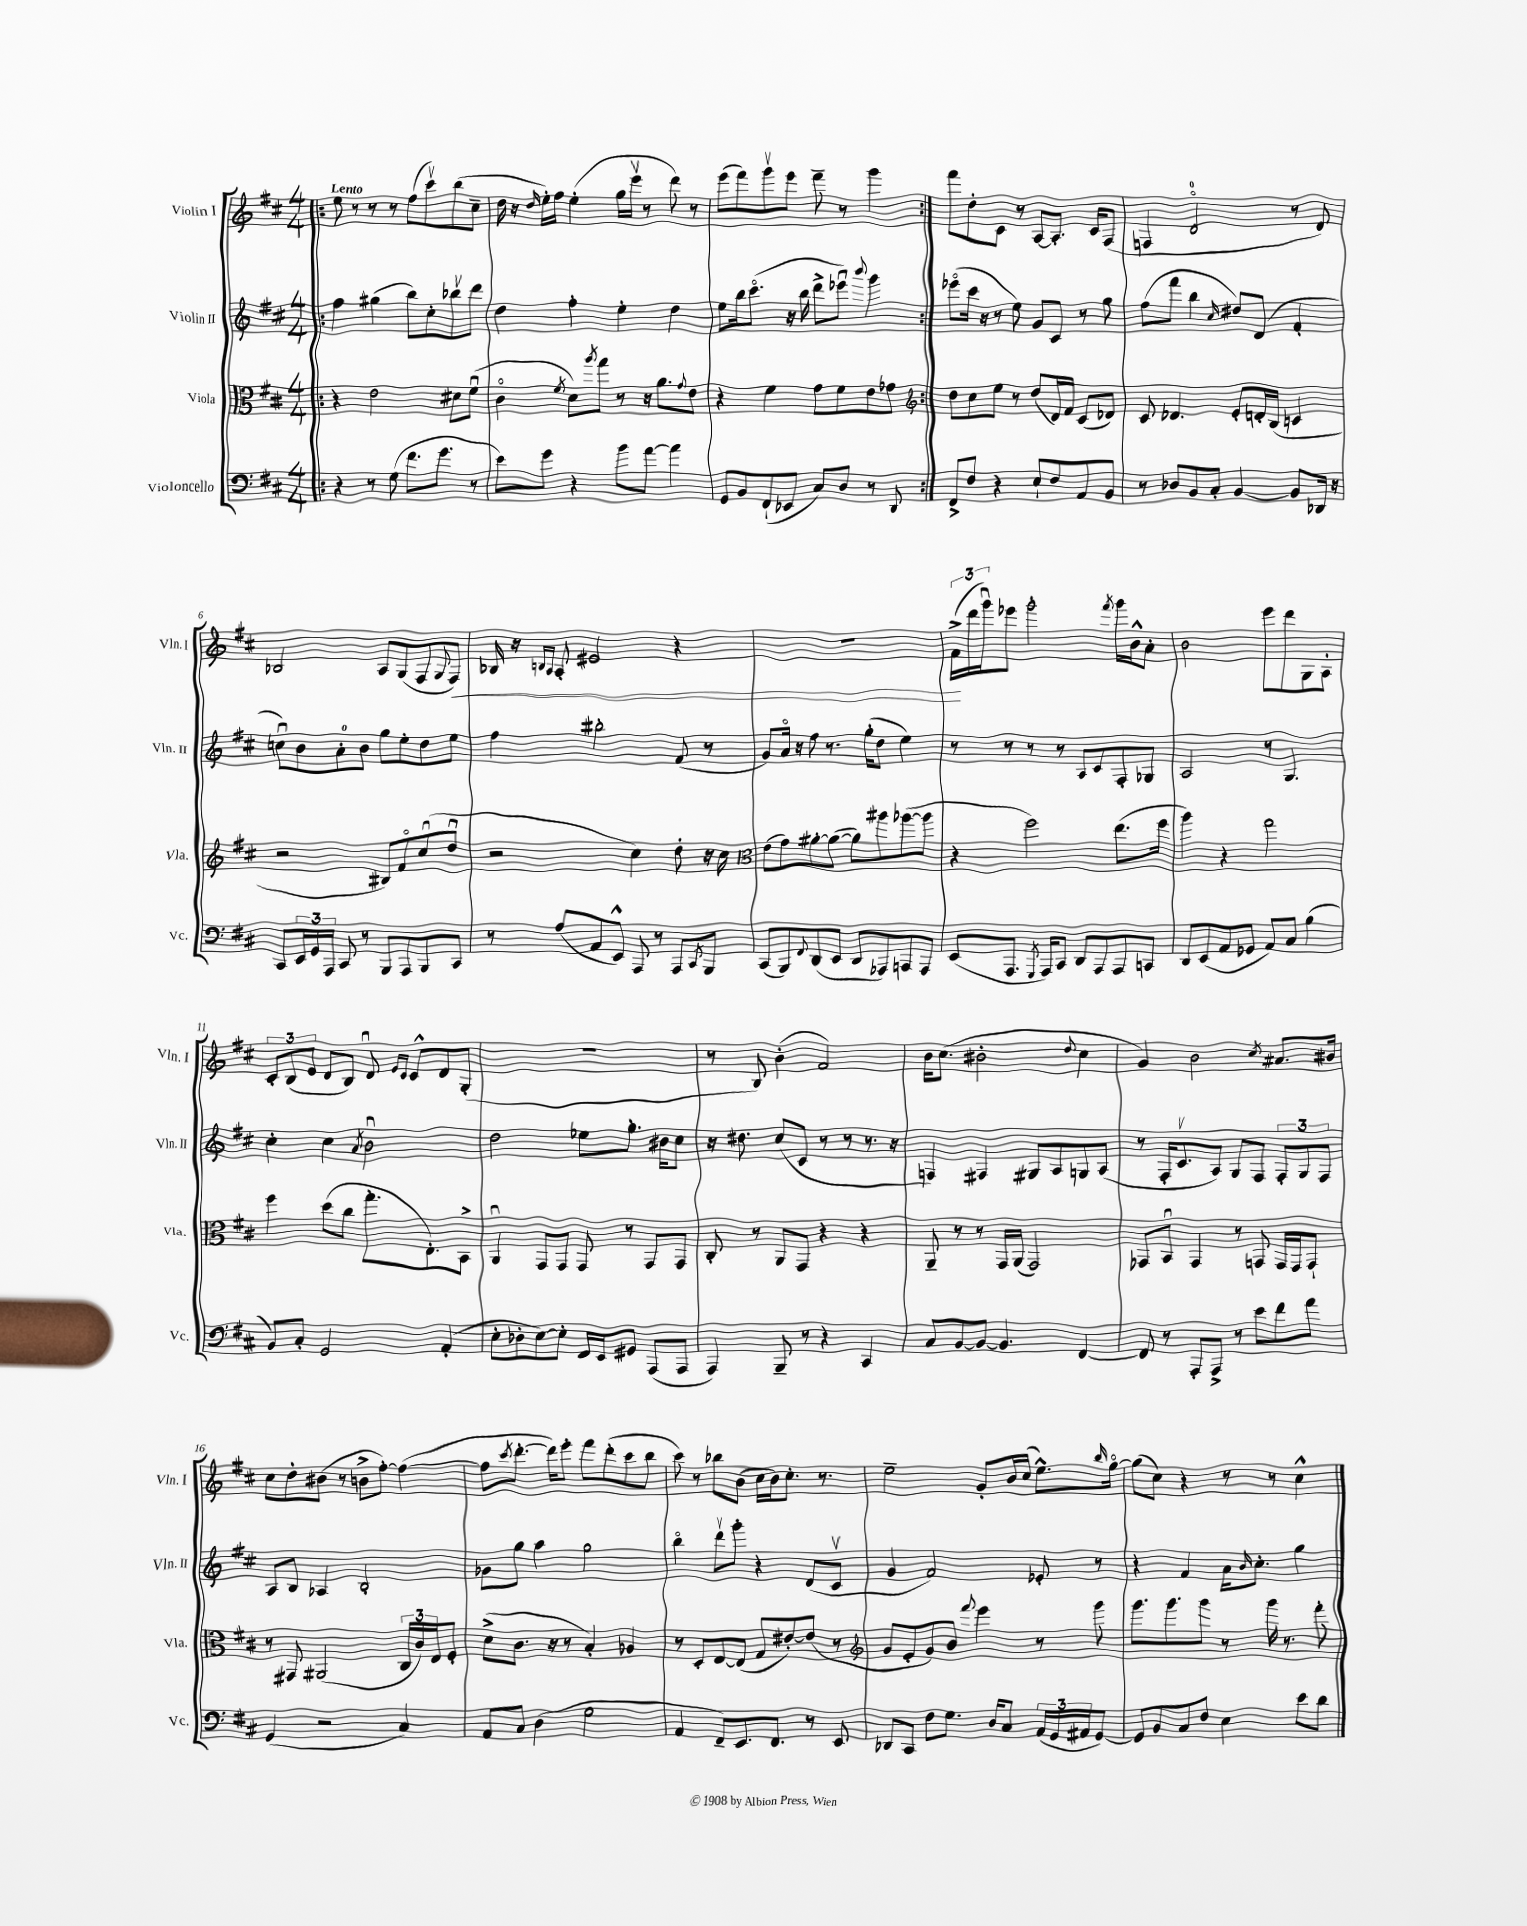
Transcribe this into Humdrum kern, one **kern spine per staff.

**kern	**kern	**kern	**kern	**dynam
*part4	*part3	*part2	*part1	*part1
*staff4	*staff3	*staff2	*staff1	*staff1
*I"Violoncello	*I"Viola	*I"Violin II	*I"Violin I	*
*I'Vc.	*I'Vla.	*I'Vln. II	*I'Vln. I	*
*clefF4	*clefC3	*clefG2	*clefG2	*
*k[f#c#]	*k[f#c#]	*k[f#c#]	*k[f#c#]	*
*M4/4	*M4/4	*M4/4	*M4/4	*
=1!|:	=1!|:	=1!|:	=1!|:	=1!|:
!	!	!	!LO:TX:a:B:t=Lento	!
4r	4r	4ff#\	8ee\	.
.	.	.	8r	.
8r	2e\	(4gg#X\	8r	.
(8G\	.	.	8r	.
8.f#\L	.	8bb\L)	(8ff#\L	.
.	.	8cc#'\	8ccc#v\)	.
8.g\J	.	.	.	.
.	8d#X\L	8bb-Xv\	(8bb\	.
8r	(8f#u\J	8ddd\J	8cc#~\J	.
=2	=2	=2	=2	=2
8e\L)	4c#\	4dd\	16dd\	.
.	.	.	16r	.
.	.	.	16qqdd/	.
8g\J	.	.	16ee'\LL)	.
.	.	.	16ff#\JJ	.
.	8qf#/	.	.	.
4r	8d\L)	4ff#'\	(4ee'\	.
.	8qaa/	.	.	.
.	8gg\J	.	.	.
8b\L	8r	4ee'\	16gg\LL	.
.	.	.	16eeev\JJ	.
[8a\J	16r	.	8r	.
.	8.a\L	.	.	.
4a\]	.	4dd\	8ddd\)	.
.	8qqg/	.	.	.
.	8e\J	.	8r	.
=3	=3	=3	=3	=3
8GG/L	4r	8ee\L	(8eee\L	.
8BB/	.	16bb\k	8fff#\)	.
.	.	(8.ccc#\J	.	.
(8FF#`/	4f#\	.	8gggv\	.
8EE-X/J	.	16r	8eee\J	.
.	.	16bb\	.	.
8C#/L)	8g\L	8ddd^\L	8fff#~\	.
8D/J	8f#\	8eee-Xu\J)	8r	.
.	.	8qqbbb/	.	.
8r	8e\	4ggg\	4ggg\	.
8DD/	8g-X\J	.	.	.
=4:|!	=4:|!	=4:|!	=4:|!	=4:|!
*	*clefG2	*	*	*
8FF#^/L	8dd\L	(8eee-X\L	8fff#\L	.
8F#/J	8cc#\	16ccc#\Jk	8dd'\	.
.	.	16r	.	.
4r	8ee\J	8r	8c#\J	.
.	8r	8ee\)	8r	.
8E`/L	(8dd/L	8g/L	[8A/L	.
8F#/	16d/L)	8c#/J	8.A'/J]	.
.	16f#/JJ	.	.	.
8AA/	(8c#/L	8r	.	.
.	.	.	16c#/KL	.
8BB/J	8d-X/J)	8gg\	(8F#/J	.
=5	=5	=5	=5	=5
8r	8c#/	(8ff#\L	4Fn/	.
8D-X/L	4.d-X/	8fff#\J	.	.
8BB/	.	4bb\	2d/	.
8C#'/J	.	.	.	.
.	.	16qqcc#/	.	.
[4BB/	8e'/L	8dd#X/L)	.	.
.	16dn'/L	(8d/J	.	.
.	(16B/JJ	.	.	.
8BB/L]	4cn/	4f#'/	8r	.
16DD-X/Jk	.	.	8d/)	.
16r	.	.	.	.
!!LO:LB:g=z
=6	=6	=6	=6	=6
8CC#/L	2r	8ccnu\L)	2B-X/	.
24EE/L	.	8b\	.	.
24GG/	.	.	.	.
24AAA/JJ	.	.	.	.
8CC#/	.	8a'\	.	.
8r	.	8b\J	.	.
8BBB/L	8B#X/L)	8gg\L	8A/L	.
8AAA/	8f#/	8ee'\	(8G/	.
8BBB/	(8cc#u/	8dd\	8F#/	.
.	.	.	8qqG/	.
!	!	!	!	!LO:HP:b
8CC#/J	8ddu/J	8ee\J	8F#/J)	<
=7	=7	=7	=7	=7
8r	2r	4ff#\	16B-X/	.
.	.	.	16r	.
.	.	.	16qqBn/LL	.
.	.	.	16qqA/JJ	.
(8A/L	.	.	8A'/	.
8AA/	.	2bb#X'\	2e#X/	.
8EE^^/J)	.	.	.	.
8AAA/	4cc#\)	.	.	.
8r	.	.	.	.
8AAA/L	8dd'\	(8f#/	4r	.
8qCC#/	.	.	.	.
8BBB/J	16r	8r	.	.
.	16cc#\	.	.	.
=8	=8	=8	=8	=8
*	*clefC3	*	*	*
(8CC#/L	(8e\L	8g/L)	1r	.
8BBB/)	8g\)	16a/Jk	.	.
.	.	16r	.	.
8qqFF#/	.	.	.	.
(8DD/	[8a#X'\	8ff#\	.	.
8EE/J	(8a#\J_	8.r	.	.
8DD/L	8a#\L])	.	.	.
.	.	(16gg'\KL	.	.
8AAA-X/)	8aa#X\	8dd\J	.	.
8AAAn/	([8aa-X\	4ee\)	.	.
8AAA/J	8aa-\J]	.	.	.
=9	=9	=9	=9	=9
(8EE/L	4r	8r	(24f#^\LL	.
.	.	.	24ddd\	[
.	.	.	24gggu\J)	.
8.AAA/J	.	8r	8eee-X\J	.
.	2ff#\)	8r	2ggg'\	.
8qGGG/	.	.	.	.
16AAA/KL)	.	.	.	.
8CC#/J	.	8r	.	.
8DD/L	.	8A/L	.	.
8AAA/	.	8c#/	.	.
.	.	.	8qfff#/	.
8AAA/	(8.ee\L	8F#'/	16ggg\LL	.
.	.	.	16b^^\J	.
8CCn/J	.	8G-X/J	8a'\J	.
.	16ff#\Jk	.	.	.
=10	=10	=10	=10	=10
8DD/L	4aa\)	2A/	2b\	.
(8EE/	.	.	.	.
8AA/	4r	.	.	.
8GG-X/J	.	.	.	.
8AA/L)	2gg\	8r	8eee\L	.
8C#/J	.	4.G/	8ddd\	.
(4B\	.	.	8G\	.
.	.	.	8A'\J	.
!!LO:LB:g=z
=11	=11	=11	=11	=11
8BB/L)	4ff#\	4cc#'\	12c#'/L	.
.	.	.	(12B/	.
8C#'/J	.	.	.	.
.	.	.	12e/J	.
2GG/	(8dd\L	4cc#\	8d/L	.
.	8cc#\J	.	8B/J)	.
.	.	8qa/	.	.
.	8.gg'\L	2bu\	8du/	.
.	.	.	16qqe/LL	.
.	.	.	16qqc#/JJ	.
.	.	.	8c#^^/L	.
.	8.E'\)	.	.	.
(4AA'/	.	.	8d/	.
.	8BB^\J	.	(8G'/J	.
=12	=12	=12	=12	=12
8E'\L	4AAu/	2dd\	1r	.
8D-X'\	.	.	.	.
[8E\)	8GG/L	.	.	.
8E'\J]	8GG/J	.	.	.
16FF#/LL	8GG/	8ee-X\L	.	.
16EE/J	.	.	.	.
8GG#X/J	8r	8.gg'\J	.	.
(8AAA/L	8GG/L	.	.	.
.	.	16b#X\KL	.	.
8AAA/J	8GG/J	8cc#\J	.	.
=13	=13	=13	=13	=13
4AAA/)	8C#'/	16r	8r	.
.	.	8.dd#X\	.	.
.	8r	.	8B/)	.
8BBB~/	8AA/L	(8cc#/L	(4b'\	.
8r	8GG/J	8c#/J	.	.
4r	4r	8r	2f#/)	.
.	.	8r	.	.
4CC#/	4r	8.r	.	.
.	.	16r	.	.
=14	=14	=14	=14	=14
8C#/L	8AA~/	4Fn/)	16b\KL	.
.	.	.	(8.cc#\J	.
[8BB/	8r	.	.	.
8BB/J_	8r	4F#X/	2b#X'\	.
4.BB/]	16GG/LL	.	.	.
.	(16AA/JJ	.	.	.
.	2GG/)	8G#X/L	.	.
.	.	8A/	.	.
.	.	.	8qqdd/	.
[4FF#/	.	8Gn/	4cc#\	.
.	.	(8A/J	.	.
=15	=15	=15	=15	=15
8FF#/]	8GG-X/L	8r	4g/)	.
8r	8BBu/J	16F#'/KL	.	.
.	.	8.c#v/	.	.
8AAA'/L	4GG-/	.	2b\	.
8AAA^/J	.	8A/J)	.	.
8r	8r	8G/L	.	.
8e\L	8GGn/	8F#/J	.	.
.	.	.	8qcc#/	.
8f#\	16GG/LL	12F#'/L	8.a#X/L	.
.	16GG/J	.	.	.
.	.	12G/	.	.
8a\J	8GG`/J	.	.	.
.	.	12F#/J	.	.
.	.	.	16b#X/Jk	.
!!LO:LB:g=z
=16	=16	=16	=16	=16
(4GG/	8r	8A/L	8cc#\L	.
.	8GG#X/	8B/J	8dd'\	.
2r	(2AA#X/	4A-X/	(8b#X\J	.
.	.	.	8r	.
.	.	2B'/	8bn^\L	.
.	.	.	[8ff#'\J)	.
4C#/)	24C#/LL	.	(4ff#\_	.
.	24c#/)	.	.	.
.	24E/J	.	.	.
.	8F#'/J	.	.	.
=17	=17	=17	=17	=17
8AA/L	(8d^\L	8g-X\L	8ff#\L]	.
.	.	.	8qccc#/	.
8C#/J	8.c#\J	8gg\J	[8.ddd'\J	.
(4D\	.	4aa\	.	.
.	16r	.	16ddd\KL])	.
.	8r	.	8eee'\J	.
2G\	4B'/)	2gg\	8fff#\L	.
.	.	.	(8ddd'\	.
.	4A-X/	.	8ccc#\	.
.	.	.	8bb\J	.
=18	=18	=18	=18	=18
4AA/	8r	4bb\	8ccc#\)	.
.	8D'/L	.	8r	.
8FF#~/L)	[8E/	8dddv\L	8bb-X\L	.
8.EE/	(8E/J]	8ggg'\J	(8b\J	.
.	8G/L	4r	16cc#\LL	.
8.FF#/J	.	.	16b\J)	.
.	[8e#X'/)	.	8.cc#'\J	.
8r	(8e#/J]	(8d/L	.	.
.	.	.	8.r	.
8EE/	8r	8c#v/J	.	.
=19	=19	=19	=19	=19
*	*clefG2	*	*	*
8DD-X/L	8g/L	4g/	2ee~\	.
8CC#/J	8e'/	.	.	.
8F#\L	8g/)	2f#/)	.	.
8.G\J	8b/J	.	.	.
.	8qqfff#/	.	.	.
.	4eee\	.	8g'/L	.
16D/KL	.	.	.	.
8C#/J	.	.	16b/L	.
.	.	.	(16cc#/JJ	.
(24AA/LL	8r	8e-X'/	8.ee^^\L)	.
24GG/	.	.	.	.
24AA#X/J	.	.	.	.
[8GG/J)	8ggg\	8r	.	.
.	.	.	16qqbb/	.
.	.	.	[16gg\Jk	.
=20	=20	=20	=20	=20
8GG/L]	8.ggg\L	4r	(8gg\L]	.
8BB/	.	.	8cc#\J)	.
.	8.ggg\	.	.	.
8C#/	.	4f#/	4r	.
8F#/J	8ggg\J	.	.	.
4E\	8r	16a\KL	8r	.
.	.	16qqb/	.	.
.	.	8.cc#'\J	.	.
.	16ggg\	.	8r	.
.	8.r	.	.	.
8e\L	.	4gg\	4cc#^^\	.
8d\J	8fff#'\	.	.	.
==	==	==	==	==
*-	*-	*-	*-	*-
